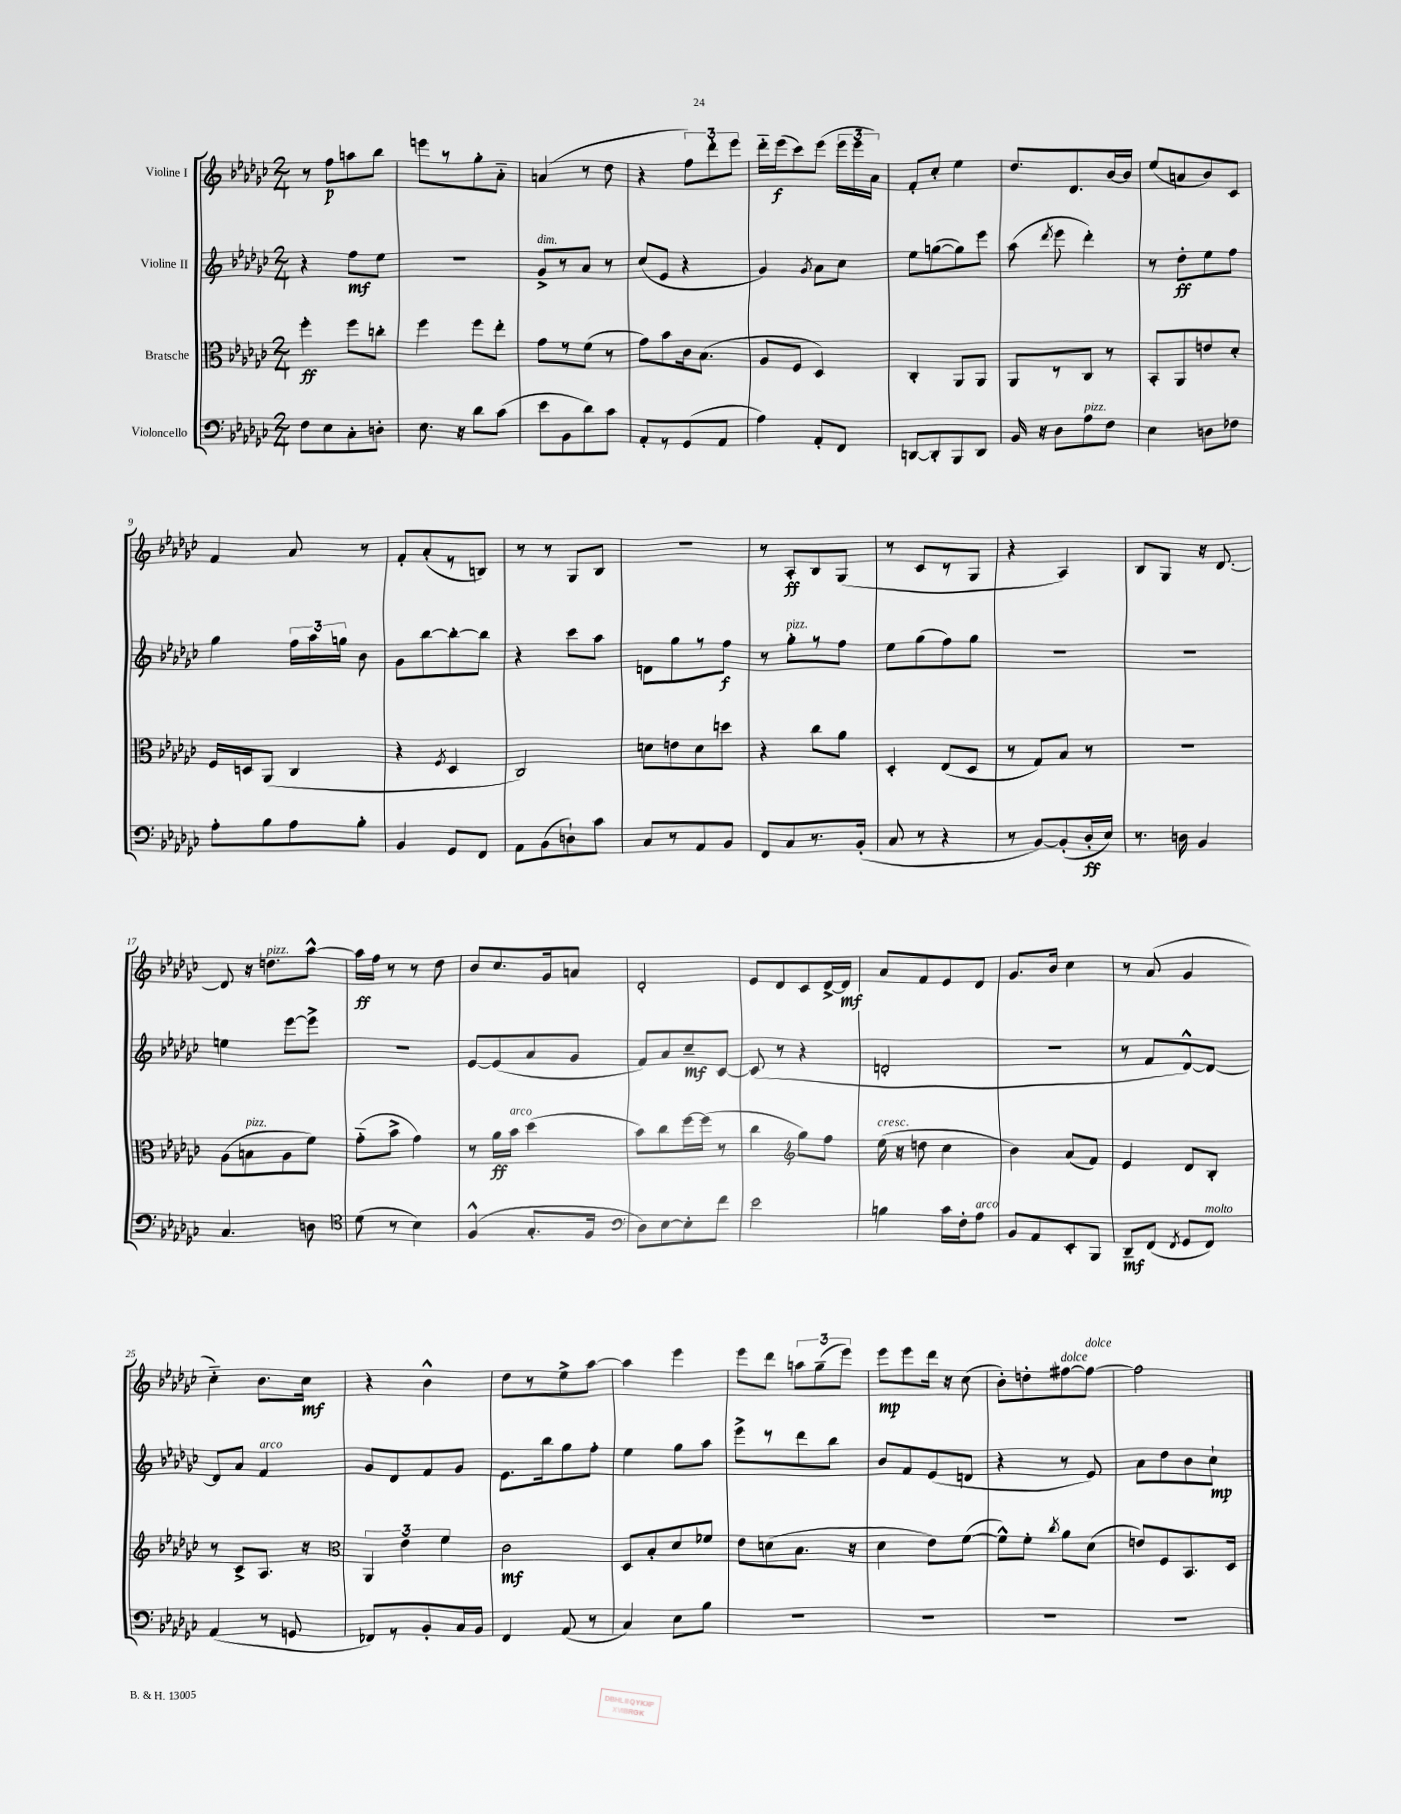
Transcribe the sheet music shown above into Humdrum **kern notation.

**kern	**kern	**kern	**kern
*staff4	*staff3	*staff2	*staff1
*clefF4	*clefC3	*clefG2	*clefG2
*k[b-e-a-d-g-c-]	*k[b-e-a-d-g-c-]	*k[b-e-a-d-g-c-]	*k[b-e-a-d-g-c-]
*M2/4	*M2/4	*M2/4	*M2/4
8F	4ff'	4r	8r
8E-	.	.	8ff
8C-'	8ff	8ff	8aa
8D'	8cc'	8ee-	8bb-
=	=	=	=
8.E-	4ff	2r	8eee
.	.	.	8r
16r	.	.	.
8d-	8ff	.	8gg-'
(8c-	8ee-'	.	8a-'~
=	=	=	=
8e-	8g-	8g-^	(4a
8BB-	8r	8r	.
8d-)	(8f	8a-	8r
8c-	8r	8r	8dd-
=	=	=	=
8AA-'	8g-)	(8cc-	4r
8r	8b-	8e-	.
(8GG-	16c-	4r	12ff)
.	(8.B-	.	.
.	.	.	12ddd-'
8AA-	.	.	.
.	.	.	12eee-
=	=	=	=
4A-)	8A-	4g-)	16ddd-'~
.	.	.	(16eee-
.	8F	.	8ccc-)
.	.	8qg-	.
8AA-'	4D-)	8a-	(8eee-
8FF	.	8cc-	24eee-
.	.	.	24eee-
.	.	.	24a-)
=	=	=	=
[8DD	4C-'	8ee-	8f'
8DD']	.	([8gg	8cc-'
8BBB-	8AA-	8gg])	4ee-
8DD	8AA-	8eee-	.
=	=	=	=
16BB-	8AA-	(8aa-	8.dd-
16r	.	.	.
.	.	8qddd-	.
8D-	8r	8eee-	.
.	.	.	8.d-
8A-	8C-	4ddd-')	.
8F	8r	.	[16b-
.	.	.	16b-]
=	=	=	=
4E-	8BB-'	8r	(8ee-
.	8AA-	8dd-'	8a
8D	8e	8ee-	8b-)
8F-	8d-'	8ff	8c-
=	=	=	=
8A-'	16F	4gg-	4f
.	16D	.	.
8B-	(8AA-	.	.
8A-	4C-	24ff	8a-
.	.	24aa-	.
.	.	24gg	.
8B-'	.	8b-	8r
=	=	=	=
4BB-	4r	8g-	8f'
.	.	[8bb-	(8a-'
.	8qF	.	.
8GG-	4D-	8bb-'_	8r
8FF	.	8bb-]	8B)
=	=	=	=
8AA-	2C-)	4r	8r
(8BB-	.	.	8r
8D`)	.	8ccc-	8G-
8c-	.	8aa-	8B-
=	=	=	=
8C-	8d	8d	2r
8r	8e	8gg-	.
8AA-	8d	8r	.
8BB-	8dd	8ff	.
=	=	=	=
8FF	4r	8r	8r
8C-	.	8gg-'	8A-'
8.r	8cc-	8r	8B-
.	8a-	8ff	(8G-
(16BB-'	.	.	.
=	=	=	=
8C-	4D-'	8ee-	8r
8r	.	(8gg-	8c-
4r	(8E-	8ff)	8r
.	8D-	8gg-	8G-
=	=	=	=
8r	8r	2r	4r
[8BB-)	8G-)	.	.
(8BB-']	8B-	.	4A-)
16D-'	8r	.	.
16E-)	.	.	.
=	=	=	=
8.r	2r	2r	8B-
.	.	.	8G-
16D	.	.	.
4BB-	.	.	16r
.	.	.	[8.d-
=	=	=	=
4.C-	(8A-	4ee	8d-]
.	8B	.	16r
.	.	.	8.dd
.	8A-	[8eee-	.
8D	8f)	8eee-^]	[8aa-^^
=	=	=	=
*clefC4	*	*	*
(8d-	(8g-'~	2r	16aa-]
.	.	.	16ff
8r	8b-^	.	8r
4B-)	4g-)	.	8r
.	.	.	8dd-
=	=	=	=
(4F^^	8r	[8e-	8b-
.	16a-	(8e-]	8.cc-
.	16b-	.	.
8.G-'	(4dd-	8a-	.
.	.	.	16g-
.	.	8g-	8a
16F	.	.	.
=	=	=	=
*clefF4	*	*	*
8D-)	8b-)	8f)	2d-'
[8E-	8cc-	8a-	.
8E-']	[16ff	8cc-~	.
.	(16ff]	.	.
8f	8r	[8c-	.
=	=	=	=
2e-	4cc-	(8c-]	8e-
.	.	8r	8d-
*	*clefG2	*	*
.	8gg-)	4r	8c-
.	8ff	.	[16d-^
.	.	.	16d-]
=	=	=	=
4B	(16ee-	2d'	8a-
.	16r	.	.
.	8dd	.	8f
16c-	4cc-	.	8e-
16F'	.	.	.
8A-	.	.	8d-
=	=	=	=
8BB-	4b-)	2r	8.g-
8AA-	.	.	.
.	.	.	16b-
8EE-'	(8a-	.	4cc-
8BBB-	8f)	.	.
=	=	=	=
8DD-~	4e-	8r	8r
(8FF	.	8f	(8a-
8qFF	.	.	.
8GG-	8d-	[8d-^^)	4g-
8FF)	8B-'	8d-_	.
=	=	=	=
(4AA-	8r	8d-]	4cc-'~)
.	8c-^	8a-	.
8r	8.A-	4f	8.b-
8GG	.	.	.
.	16r	.	16cc-
=	=	=	=
*	*clefC3	*	*
8FF-)	6AA-	8g-	4r
8r	.	8d-	.
.	6e-	.	.
8BB-'	.	8f	4b-^^
.	6f	.	.
16C-	.	8g-	.
16BB-	.	.	.
=	=	=	=
4FF	2c-	8.e-	8dd-
.	.	.	8r
.	.	16bb-	.
(8AA-	.	8gg-	8ee-^
8r	.	8ff'	[8aa-
=	=	=	=
4C-)	8D-	4ee-	4aa-]
.	8B-'	.	.
8E-	8d-	8gg-	4eee-
8B-	8f-	8aa-	.
=	=	=	=
2r	8e-	8eee-^	8eee-
.	(8d	8r	8ddd-
.	8.B-	8ddd-	12aa
.	.	.	(12gg-~
.	.	8bb-	.
.	.	.	12eee-)
.	16r	.	.
=	=	=	=
2r	4d-	8b-	8eee-
.	.	8f	8eee-
.	8e-)	(8e-	16ddd-
.	.	.	16r
.	([8f	8d	(8cc-
=	=	=	=
2r	8f^^])	4r	8b-')
.	8f'	.	8dd'
.	8qcc-	.	.
.	8a-	8r	[8ff#
.	(8d-	8e-)	8ff#_
=	=	=	=
2r	8e)	8a-	2ff#]
.	8F	8dd-	.
.	8.BB-	8b-	.
.	.	8cc-`	.
.	16D-	.	.
==	==	==	==
*-	*-	*-	*-
